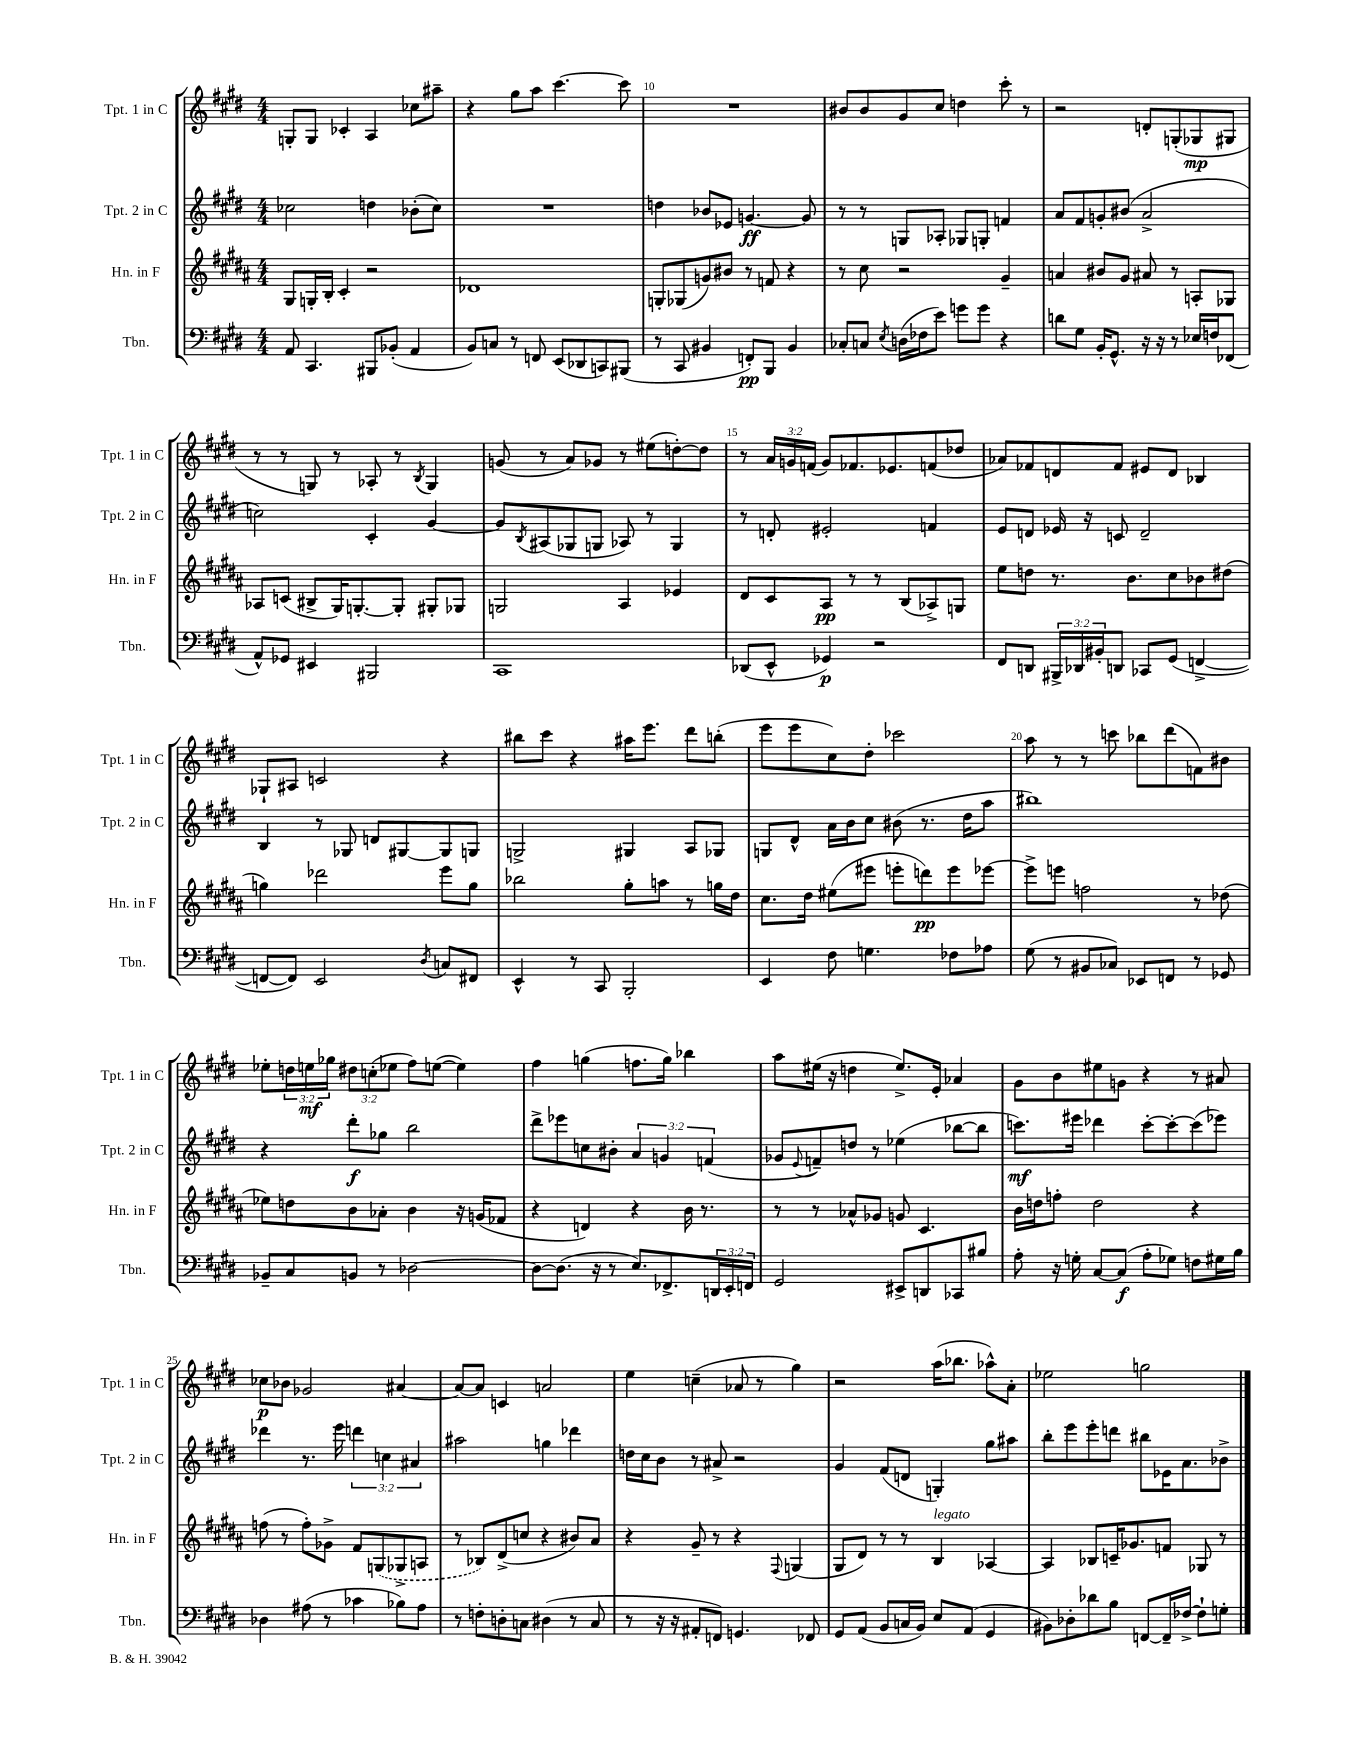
<<
\new StaffGroup <<
\new Staff = "s0" \with { instrumentName = "Tpt. 1 in C" shortInstrumentName = "Tpt. 1 in C" } {
    \clef treble \key e \major \numericTimeSignature \time 4/4 \override Staff.TupletNumber.text = #tuplet-number::calc-fraction-text
    g8-. g8 ces'4-. a4 ces''8 ais''8-- |
    r4 gis''8 a''8 cis'''4.~ cis'''8 |
    R1 |
    bis'8 bis'8 gis'8 cis''8 d''4 cis'''8-. r8 |
    r2 d'8-. g8-.( ges8\mp gis8 |
    r8 r8 g8) r8 aes8-. r8 \acciaccatura { b8 } g4 |
    g'8( r8 a'8) ges'8 r8 eis''8( d''8~-.) d''8 |
    r8 \tuplet 3/2 { a'16 g'16 f'16( } g'8) fes'8. ees'8. f'8( des''8 |
    aes'8) fes'8 d'8 fes'8 eis'8 d'8 bes4 |
    ges8-! ais8 c'2 r4 |
    bis''8 cis'''8 r4 ais''16 e'''8. dis'''8 b''8-.( |
    e'''8 e'''8 cis''8) dis''8-. ces'''2 |
    a''8 r8 r8 c'''8 bes''8 dis'''8( f'8) bis'8 |
    ees''8-. \tuplet 3/2 { d''16 e''16\mf ges''16 } \tuplet 3/2 { dis''8 c''8-.( ees''8 } fis''8) e''8~( e''4) |
    fis''4 g''4( f''8. g''16) bes''4 |
    a''8 eis''16( r16 d''4 eis''8.->) e'16-. aes'4 |
    gis'8 b'8 eis''8 g'8 r4 r8 ais'8 |
    ces''8\p bes'8 ges'2 ais'4~ |
    ais'8~ ais'8 c'4 a'2 |
    e''4 c''4--( aes'8 r8 gis''4) |
    r2 a''16( bes''8. aes''8-^) a'8-. |
    ees''2 g''2 \bar "|." |
}
\new Staff = "s1" \with { instrumentName = "Tpt. 2 in C" shortInstrumentName = "Tpt. 2 in C" } {
    \clef treble \key e \major \numericTimeSignature \time 4/4 \override Staff.TupletNumber.text = #tuplet-number::calc-fraction-text
    ces''2 d''4 bes'8-.( ces''8) |
    R1 |
    d''4 bes'8 ees'8 g'4.~\ff g'8 |
    r8 r8 g8 aes8-. ges8 g8-. f'4 |
    a'8 fis'8 g'8-. bis'8( a'2-> |
    c''2) cis'4-. gis'4~ |
    gis'8 \acciaccatura { b8 } ais8( ges8 g8 aes8) r8 g4 |
    r8 d'8-. eis'2-. f'4 |
    e'8 d'8 ees'16 r16 c'8 d'2-- |
    b4 r8 ges8 d'8 gis8~ gis8 g8 |
    g2-> gis4 a8 ges8 |
    g8 dis'8-^ a'16 b'16 cis''8 bis'8( r8. dis''16 a''8 |
    bis''1) |
    r4 dis'''8-.\f ges''8 b''2 |
    dis'''8-> ees'''8 c''8 bis'8-. \tuplet 3/2 { a'4 g'4 f'4( } |
    ges'8 \appoggiatura { e'8 } f'8--) d''8 r8 ees''4( bes''8~ bes''8 |
    c'''8.\mf) eis'''16 des'''4 c'''8~-. c'''8~-. c'''8( ees'''8) |
    des'''4 r8. e'''16 \tuplet 3/2 { d'''4 c''4 ais'4 } |
    ais''2 g''4 des'''4 |
    d''16 cis''16 b'8 r8 ais'8-> r2 |
    gis'4 fis'8( d'8 g4-.) gis''8 ais''8 |
    b''8-. e'''8 e'''8-. d'''8 bis''8 ees'16 a'8. bes'8-> \bar "|." |
}
\new Staff = "s2" \with { instrumentName = "Hn. in F" shortInstrumentName = "Hn. in F" } {
    \clef treble \key b \major \numericTimeSignature \time 4/4
    gis8 g16-. b16-. cis'4-. r2 |
    des'1 |
    g8-. ges8( g'8) bis'8 r8 f'8 r4 |
    r8 cis''8 r2 gis'4-- |
    a'4 bis'8 gis'8 ais'8 r8 a8-. ges8 |
    aes8 c'8( bis8-> gis16) g8.~-. g8-. gis8-. ges8 |
    g2 ais4 ees'4 |
    dis'8 cis'8 ais8\pp r8 r8 b8( aes8->) g8 |
    e''8 d''8 r8. b'8. cis''8 bes'8 dis''8( |
    g''4) des'''2 e'''8 g''8 |
    bes''2 gis''8-. a''8 r8 g''16 dis''16 |
    cis''8. dis''16 eis''8( eis'''8 e'''8-. d'''8\pp) e'''8 ees'''8~ |
    ees'''8-> e'''8 f''2 r8 des''8( |
    ees''8) d''8 b'8 aes'8-. b'4 r16 g'16( fes'8 |
    r4 d'4) r4 b'16 r8. |
    r8 r8 aes'8-^ ges'8 g'8 cis'4. |
    b'16 d''16 f''8-. d''2 r4 |
    f''8( r8 f''8-.) ges'8-> fis'8 \once \slurDashed g8( ges8-> a8 |
    r8 bes8) dis'8->( c''8 r4 bis'8) ais'8 |
    r4 gis'8-- r8 r4 \appoggiatura { fis8 } g4( |
    gis8 dis'8) r8 r8 b4^\markup { \italic "legato" } aes4~ |
    aes4 bes8 c'16-- ges'8. f'8 ges8 r8 \bar "|." |
}
\new Staff = "s3" \with { instrumentName = "Tbn." shortInstrumentName = "Tbn." } {
    \clef bass \key e \major \numericTimeSignature \time 4/4 \override Staff.TupletNumber.text = #tuplet-number::calc-fraction-text
    a,8 cis,4. bis,,8 bes,8-.( a,4 |
    b,8) c8 r8 f,8 e,8( des,8 c,8) bis,,8( |
    r8 cis,8 bis,4 f,8-.\pp) b,,8 bis,4 |
    ces8-. c8 \acciaccatura { e8 } d16( fes16 e'8) g'8 g'8 r4 |
    d'8 gis8 b,16-. gis,8.-^ r16 r16 r8 ees16 f16 fes,8( |
    a,8-^) ges,8 eis,4 bis,,2 |
    cis,1 |
    des,8( e,8-^ ges,4\p) r2 |
    fis,8 d,8 \tuplet 3/2 { bis,,16-> des,16 bis,16-. } d,8 ces,8 gis,8( f,4~-> |
    f,8~ f,8) e,2 \acciaccatura { dis8 } c8 fis,8 |
    e,4-^ r8 cis,8 b,,2-. |
    e,4 fis8 g4. fes8 aes8 |
    gis8( r8 bis,8 ces8) ees,8 f,8 r8 ges,8 |
    bes,8-- cis8 b,8 r8 des2~ |
    des8~ des8.( r16 r8 e8.) fes,8.-> \tuplet 3/2 { d,16 e,16-. f,16 } |
    gis,2 eis,8-> d,8 ces,8 bis8 |
    a8-. r16 g16-. cis8~ cis8\f( a8-. ges8) f8 gis16 b16 |
    des4 ais8( r8 ces'4 bes8) ais8 |
    r8 f8-. d8-. c8 dis4( r8 c8 |
    r8 r16 r16 ais,8-. f,8) g,4. fes,8 |
    gis,8 a,8( b,8 c16 b,16) e8 a,8( gis,4 |
    bis,8) des8-. des'8 b8 f,8~ f,16-- fes16~-> fes8-! g8-. \bar "|." |
}
>>
>>
\layout { \context { \Score currentBarNumber = #8 \override BarNumber.break-visibility = ##(#f #t #t) barNumberVisibility = #(every-nth-bar-number-visible 5) } }
